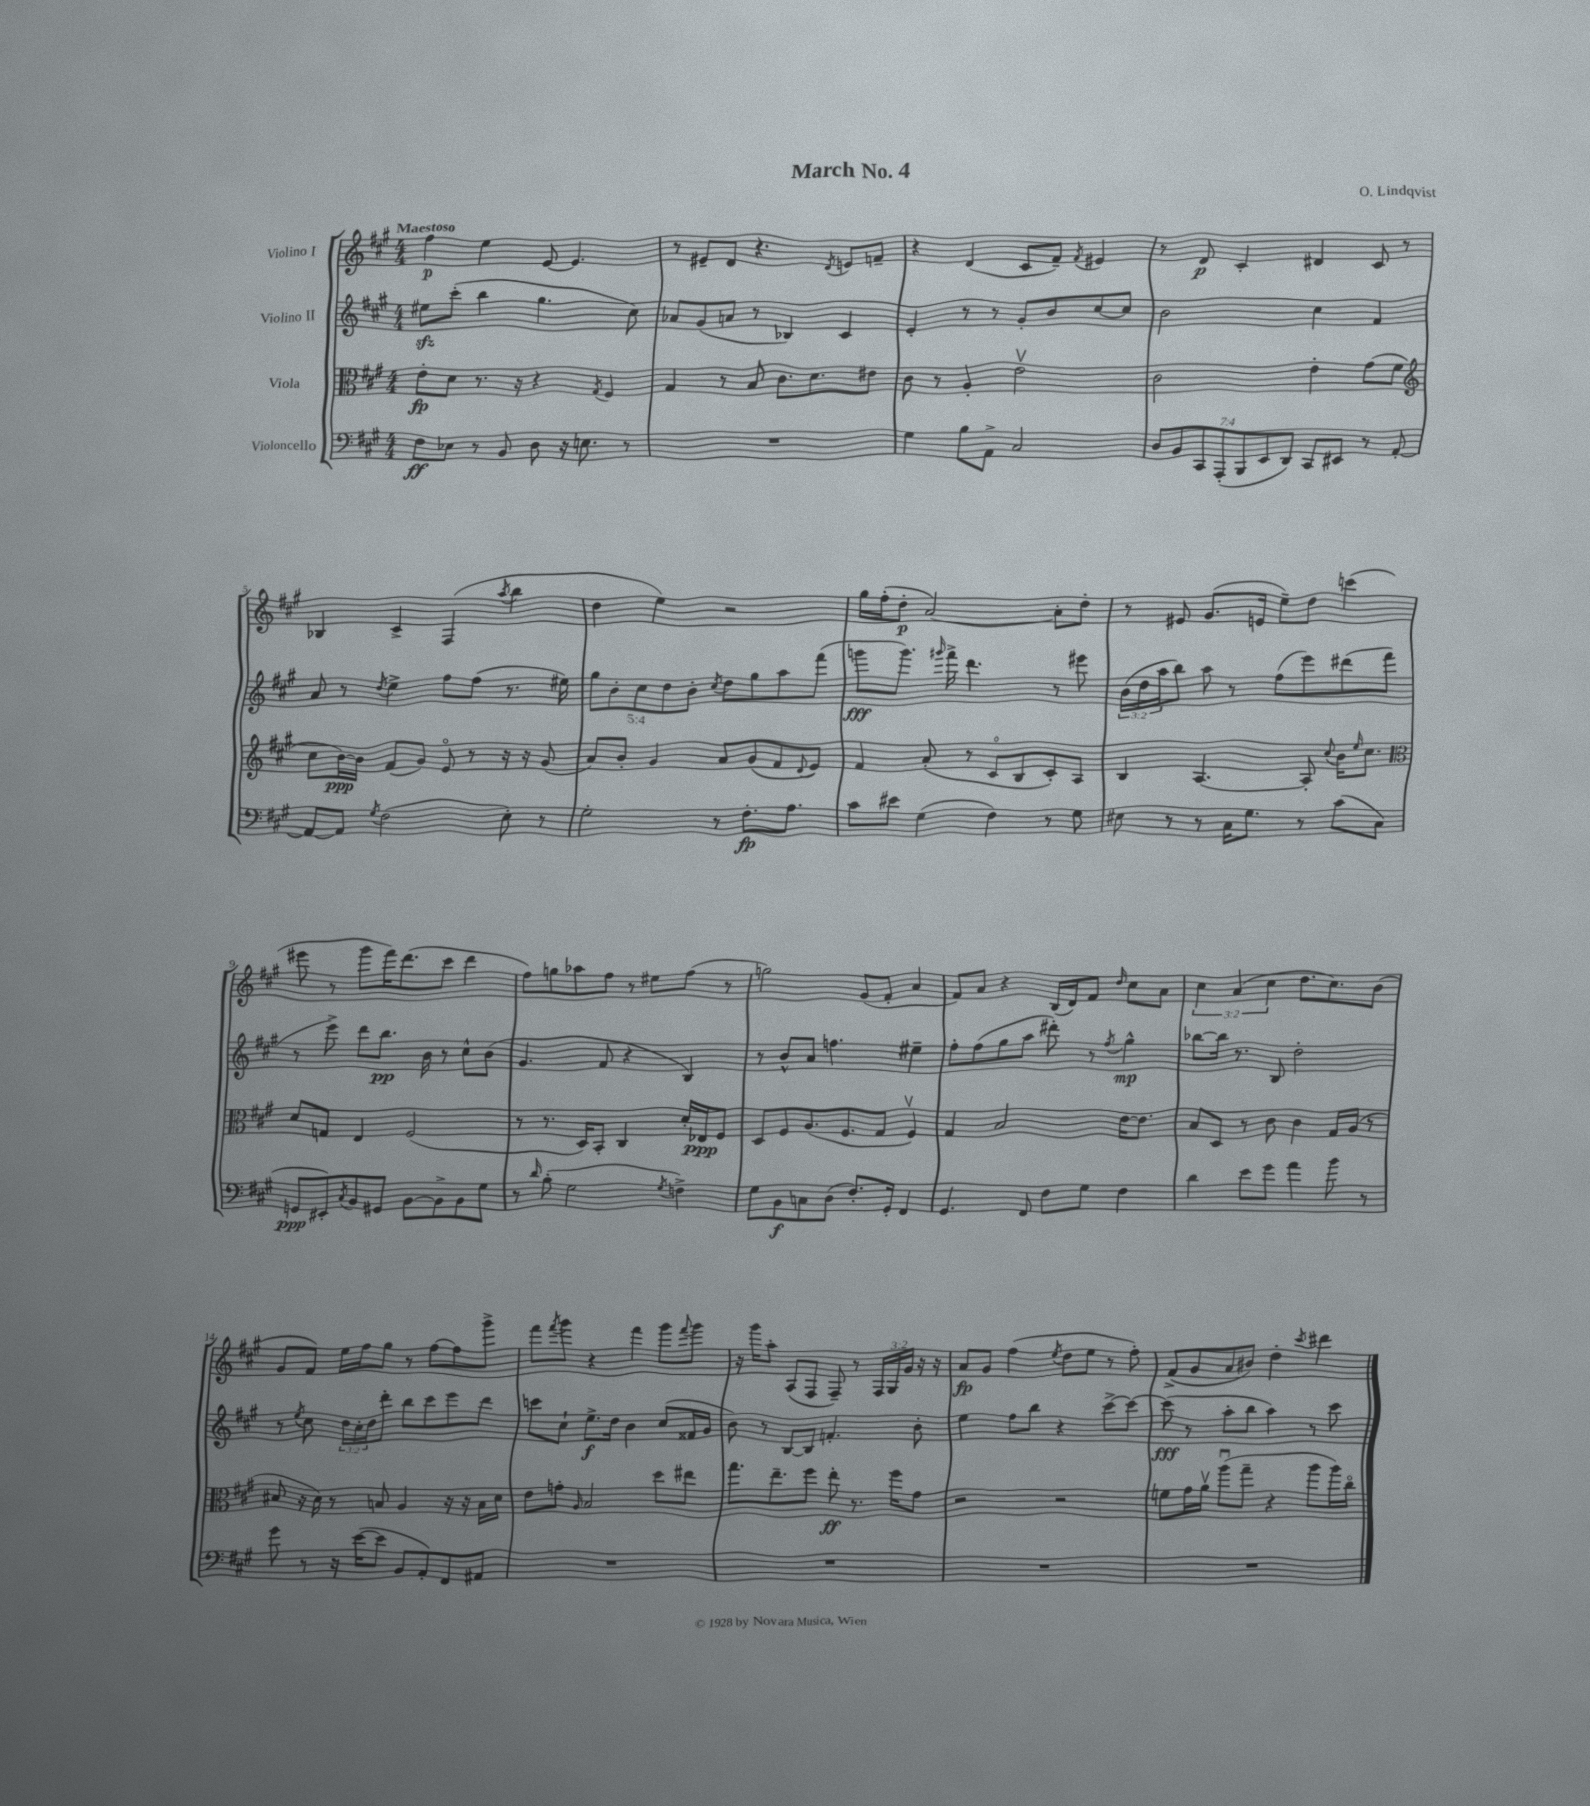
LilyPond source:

\header { title = "March No. 4" composer = "O. Lindqvist" }
<<
\new StaffGroup <<
\new Staff = "s0" \with { instrumentName = "Violino I" } {
    \clef treble \key a \major \numericTimeSignature \time 4/4 \override Staff.TupletNumber.text = #tuplet-number::calc-fraction-text \tempo "Maestoso"
    fis''4\p e''4 e'8~ e'4. |
    r8 eis'8-- d'8 r4. \acciaccatura { d'8 } e'8 f'8-- |
    r4 d'4( cis'8 fis'8--) \acciaccatura { fis'8 } eis'4 |
    r8 d'8\p cis'4-. dis'4 cis'8 r8 |
    bes4 cis'4-> fis4( \acciaccatura { a''8 } b''4 |
    d''4 e''4) r2 |
    gis''16 fis''16-.( d''8-.\p a'2~) a'8-. d''8-. |
    r8 eis'8 gis'8.( e'16 e''8--) d''8 c'''4( |
    eis'''8 r8 gis'''8 fis'''16) d'''8.( cis'''8 d'''4 |
    fis''8) g''8 aes''8 fis''8 r8 eis''8 fis''8( r8 |
    g''2) gis'8( fis'8-. a'4 |
    fis'8) a'8 r4 b16( d'16) fis'8 \grace { d''16 } cis''8 a'8 |
    \tuplet 3/2 { cis''4 a'4( cis''4 } d''8. cis''8.) b'8( |
    gis'8 fis'8) e''16 fis''16 gis''8 r8 fis''8~ fis''8 gis'''8-> |
    fis'''8 \acciaccatura { fis'''8 } gis'''8 r4 fis'''4 gis'''8 \appoggiatura { fis'''8 } gis'''8 |
    r16 gis'''16 a''8-. a8( fis8 fis8--) r8 \tuplet 3/2 { fis16 gis16 gis'16 } r16 r16 |
    a'8\fp gis'8 fis''4( \acciaccatura { e''8 } d''8 e''8 r8 fis''8-.) |
    fis'8->( gis'8 a'8 bis'8) d''4-. \acciaccatura { cis'''8 } dis'''4 \bar "|." |
}
\new Staff = "s1" \with { instrumentName = "Violino II" } {
    \clef treble \key a \major \numericTimeSignature \time 4/4 \override Staff.TupletNumber.text = #tuplet-number::calc-fraction-text
    eis''8\sfz cis'''8-.( b''4 gis''4. cis''8) |
    aes'8 gis'8( a'8 r8 bes4) cis'4 |
    e'4-. r8 r8 gis'8-. b'8 cis''8~ cis''8 |
    b'2 cis''4 fis'4 |
    a'8 r8 \acciaccatura { d''8 } e''4-> fis''8 fis''8( r8. eis''16) |
    \tuplet 5/4 { gis''8 b'8-. cis''8 d''8 b'8-. } \acciaccatura { cis''8 } d''8 gis''8 a''8 fis'''8( |
    g'''8\fff g'''8.) \grace { gis'''16 } fis'''16-> d'''4. r8 eis'''8 |
    \tuplet 3/2 { b'16( d''16 a''16 } b''8) a''8 r8 fis''8( e'''8) dis'''8( fis'''8 |
    r8 e'''8->) d'''8 b''8.\pp b'16 r8 cis''8-^ b'8( |
    gis'4. fis'8 r4 b4) |
    r8 b'8-^ a'8 f''4. eis''4-- |
    fis''8-. fis''8( gis''8 a''8 dis'''8-.) r8 \acciaccatura { fis''8 } gis''4-^\mp |
    bes''8~ bes''16 r8. b8 d''2-. |
    r8 \acciaccatura { e''8 } cis''8 \tuplet 3/2 { d''16 cis''16-. d''16 } d'''8-. b''8 cis'''8 e'''8 d'''8 |
    c'''8 cis''8-! e''8.->\f d''16 b'4 cis''8( fisis'16 gis'16 |
    b'8) r8 b8~ b8 f'4.-. b'8-. |
    e''4 fis''8 b''8 r4 cis'''8~-> cis'''8~ |
    cis'''8\fff( r8 a''8-. b''8 a''4) r8 cis'''8 \bar "|." |
}
\new Staff = "s2" \with { instrumentName = "Viola" } {
    \clef alto \key a \major \numericTimeSignature \time 4/4
    e'8-.\fp d'8 r8. r16 r4 \acciaccatura { gis8 } fis4 |
    gis4 r8 b8 cis'8. d'8. eis'8 |
    cis'8 r8 a4-. e'2\upbow |
    cis'2 e'4-. gis'8( fis'8 |
    \clef treble cis''8 b'16~\ppp) b'16 fis'8( gis'8) e'8\flageolet r8 r16 r16 gis'8( |
    a'8) b'8-. gis'4 a'8 gis'8( fis'8 \appoggiatura { d'8 } e'8) |
    fis'4 a'8-.( r8 cis'8\flageolet b8 cis'8-.) a8 |
    b4 a4.~ a8-. \appoggiatura { cis''8 } b'16 \grace { e''16 } cis''8. |
    \clef alto d'8 g8 e4 fis2( |
    r8 r8. d16) b,8-. cis4 d'16-. ees16\ppp fis8 |
    d8 fis8 a8.( fis8. gis8 fis4\upbow) |
    gis4 b2 e'16~ e'8. |
    b8 d8 r8 cis'8 cis'4 gis16 a16( r8 |
    bis8 r16 d'16) r8 b8 a4 r16 r16 b16 d'16 |
    e'8 g'8-. \grace { a16 } b2 d''8 eis''8 |
    gis''8. e''8.-- fis''8 e''8-.\ff r8. fis''16 gis'8 |
    r2 r2 |
    f'8 gis'16 a'16\upbow a''8\downbow( gis''8-- r4 a''8 a''16) cis''16\flageolet \bar "|." |
}
\new Staff = "s3" \with { instrumentName = "Violoncello" } {
    \clef bass \key a \major \numericTimeSignature \time 4/4 \override Staff.TupletNumber.text = #tuplet-number::calc-fraction-text
    fis8\ff ees8 r8 b,8 d8 r16 e8. r8 |
    R1 |
    gis4 b8 a,8-> cis2 |
    \tuplet 7/4 { d8 b,8 cis,8 a,,8-.( b,,8 e,8 d,8) } cis,8 eis,8 r8 a,8~-. |
    a,8~ a,8 \acciaccatura { gis8 } fis2( e8-.) r8 |
    gis2-. r8 fis8.-.\fp a8. |
    cis'8 eis'8 gis4( fis4) r8 gis8 |
    eis8 r8 r8 cis16 gis8. r8 cis'8( cis8 |
    g,8\ppp eis,8-.) \acciaccatura { cis8 } b,8 gis,8 b,8~ b,8-> b,8 gis8 |
    r8 \grace { d'16 } b8-.( gis2 \acciaccatura { gis8 } f4->) |
    gis8 b,8\f c8 d8( fis8.-.) gis,16-. fis,4 |
    gis,4. fis,8 fis8 gis8 fis4 |
    d'4 e'8 gis'8 a'4 b'8 r8 |
    gis'8 r8 r16 e'16~( e'8 b,8 a,8-.) fis,8 ais,8 |
    R1 |
    R1 |
    R1 |
    R1 \bar "|." |
}
>>
>>
